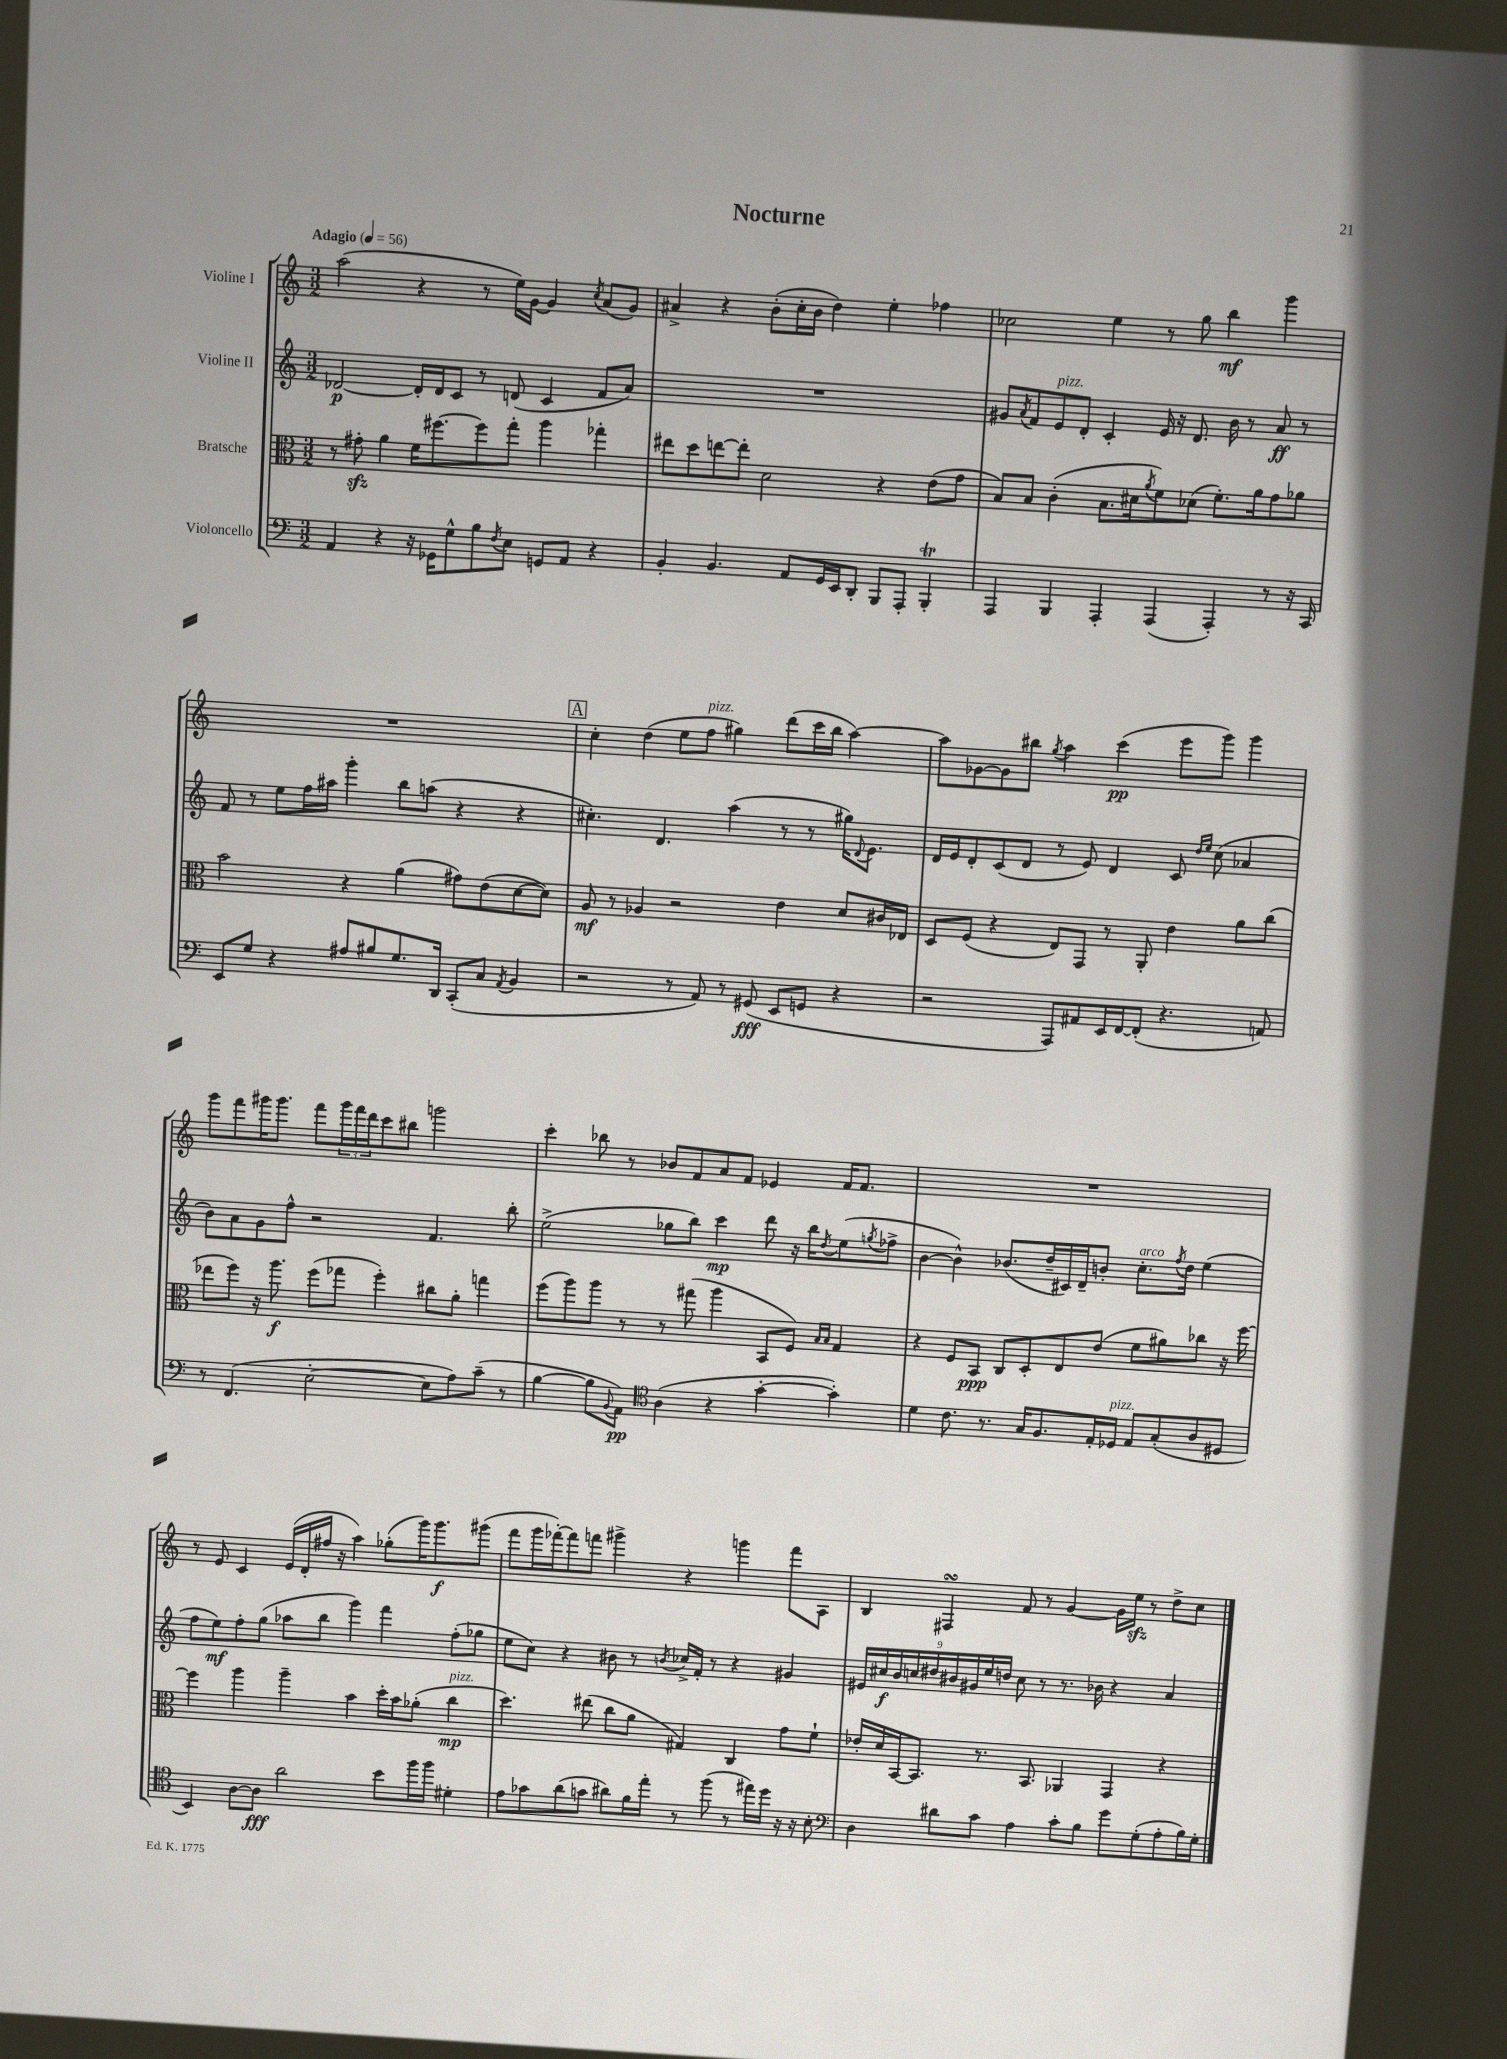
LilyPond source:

\header { title = "Nocturne" }
<<
\new StaffGroup <<
\new Staff = "s0" \with { instrumentName = "Violine I" } {
    \clef treble \key c \major \numericTimeSignature \time 3/2 \tempo "Adagio" 4 = 56
    a''2( r4 r8 e''16) g'16~ g'4 \acciaccatura { c''8 } a'8( g'8) |
    ais'4-> r4 b'8-.( c''16-. b'16 d''4) e''4-. fes''4 |
    ces''2 e''4 r8 g''8 b''4\mf g'''4 |
    R1. |
    \mark \markup { \box "A" } c''4-. d''4( e''8 f''8^\markup { \italic "pizz." } gis''4) d'''8( c'''16 b''16 a''4~) |
    a''8 ges'8~ ges'8 bis''8 \acciaccatura { g''8 } a''4 c'''4\pp( e'''8 g'''8) g'''4 |
    g'''8 f'''8 gis'''16 gis'''8. f'''8 \tuplet 3/2 { gis'''16 f'''16 d'''16 } c'''8 bis''8 g'''2 |
    c'''4-. bes''8 r8 bes'8 f'8 a'8 f'8 ees'4 f'16 f'8. |
    R1. |
    r8 e'8 c'4 e'16( d'16-. fis''16 r16 a''4) ges''8-.( g'''16) g'''8.\f gis'''8( |
    f'''8 g'''16 fes'''16~-.) fes'''8 f'''8 gis'''4-> r4 g'''4 f'''8 a8 |
    b4 fis4\turn f'8 r8 g'4~ g'16 e''16\sfz r8 d''8-> c''8 \bar "|." |
}
\new Staff = "s1" \with { instrumentName = "Violine II" } {
    \clef treble \key c \major \numericTimeSignature \time 3/2
    des'2~\p des'16-. des'16 c'8 r8 d'8( c'4 f'8 a'8) |
    R1. |
    gis'8 \acciaccatura { a'8 } f'8 e'8^\markup { \italic "pizz." } d'8-. c'4-. e'16 r16 d'8. b'16 r8 a'8\ff r8 |
    f'8 r8 e''8 f''16 ais''16 g'''4-. b''8 a''8( r4 r4 |
    \mark \markup { \box "A" } cis''4.-.) d'4. a''4( r8 r8 gis''16) \appoggiatura { d'8 } e'8. |
    d'16 e'16 d'8-. c'8( d'8 r8 e'8) d'4 c'8 \grace { d''16 e''16 } c''8( aes'4 |
    b'8) a'8 g'8 f''8-^ r2 f'4. b''8-. |
    e''2->( ges''8 b''8) c'''4\mp d'''8 r16 b''16 \acciaccatura { d''8 } e''8( \acciaccatura { g''8 } fes''8-> |
    b'4~ b'4-^) bes'8.( d''16-- cis'16) d'16-- b'8-. c''8.-.^\markup { \italic "arco" } \acciaccatura { f''8 } d''16 e''4( |
    f''8 e''8\mf) f''8-. g''8( aes''8 b''8 g'''4) f'''4 f''8-.( ges''8 |
    e''8 c''8) r4 bis'8 r8 \acciaccatura { b'8 } ces''16-> f'16-. r8 r4 gis'4 |
    \tuplet 9/8 { eis'16 cis''16\f b'16 c''16 dis''16 bis'16 gis'16 e''16 d''16 } c''8 r8 r8. bes'16 r4 a'4 \bar "|." |
}
\new Staff = "s2" \with { instrumentName = "Bratsche" } {
    \clef alto \key c \major \numericTimeSignature \time 3/2
    r8 gis'8-.\sfz a'4 f'16 fis''8.~ fis''8 g''8-. a''4 ges''4-. |
    eis''8 d''8 e''8~ e''8-. d'2 r4 e'8( g'8 |
    b8) b8 c'4-.( b8. dis'16 \acciaccatura { a'8 } f'8) des'8( f'8.-.) a'16 g'8 aes'8 |
    b'2 r4 a'4( gis'8) e'8( d'8~ d'8) |
    \mark \markup { \box "A" } a8\mf r8 aes4 r2 e'4 d'8 cis'16 ees16 |
    d8 f8( r4 e8) g,8 r8 a,8-. e'4 a'8 c''8( |
    ees''8 f''8) r16 a''8.\f f''8( ges''8 f''4-.) cis''8 a'8-. g''4 |
    f''8( a''8) a''8 r8 r8 gis''8( a''4 b,8 f8) \grace { b16 b16 } g4 |
    r4 f8 b,8\ppp c8 d8-. e8 e'8( f'8 ais'8) ces''8 r16 f''16~ |
    f''4 a''4 a''4-- b'4 d''16-. b'16 aes'8-.( c''4\mp^\markup { \italic "pizz." } |
    d''4.) eis''8( c''8 a'8 gis4) c4 g'8 f'8-! |
    ees'16-. d'16 b,16~ b,8. r8. b,8. aes,4 g,4 r4 \bar "|." |
}
\new Staff = "s3" \with { instrumentName = "Violoncello" } {
    \clef bass \key c \major \numericTimeSignature \time 3/2
    a,4 r4 r16 ges,16 g8-^ b8 \acciaccatura { f8 } e8 g,8 a,8 r4 |
    b,4-. b,4. a,8 g,16 e,16 d,8-. b,,8 a,,8-. b,,4-.\trill |
    a,,4 b,,4 a,,4-. a,,4( a,,4-.) r8 r16 c,16 |
    e,8 g8 r4 ais8 bis8 g8. d,16 c,8-.( c8 \acciaccatura { a,8 } b,4 |
    \mark \markup { \box "A" } r2 r8 a,8) r8 gis,8\fff( e,8 g,8 r4 |
    r2 a,,8) ais,8 e,16 f,16~ f,8-.( r4. a,8) |
    r8 f,4.( e2~-. e8 a8) c'8--( r8 |
    b4~ b8 \appoggiatura { b,8 } a,8\pp) \clef tenor a4( r4 g'4~-. g'4-.) |
    d'4 c'8. r8. g16 f8. e16-. des16^\markup { \italic "pizz." } e8 g8-.( a8 dis8 |
    b,4) a8~ a8\fff a'2 b'8 f''16 f''16 dis'4-. |
    e'8 ges'8 a'8( g'8 ais'8) f'16 e''16-. r8 f''8( r8 eis''16) d''16 r16 r16 b8-. |
    \clef bass d4 dis'8 c'8 a4 c'8-. b8 g'8 g8-.( a8-. b16) g16-. \bar "|." |
}
>>
>>
\layout { \context { \Score \remove "Bar_number_engraver" } }
